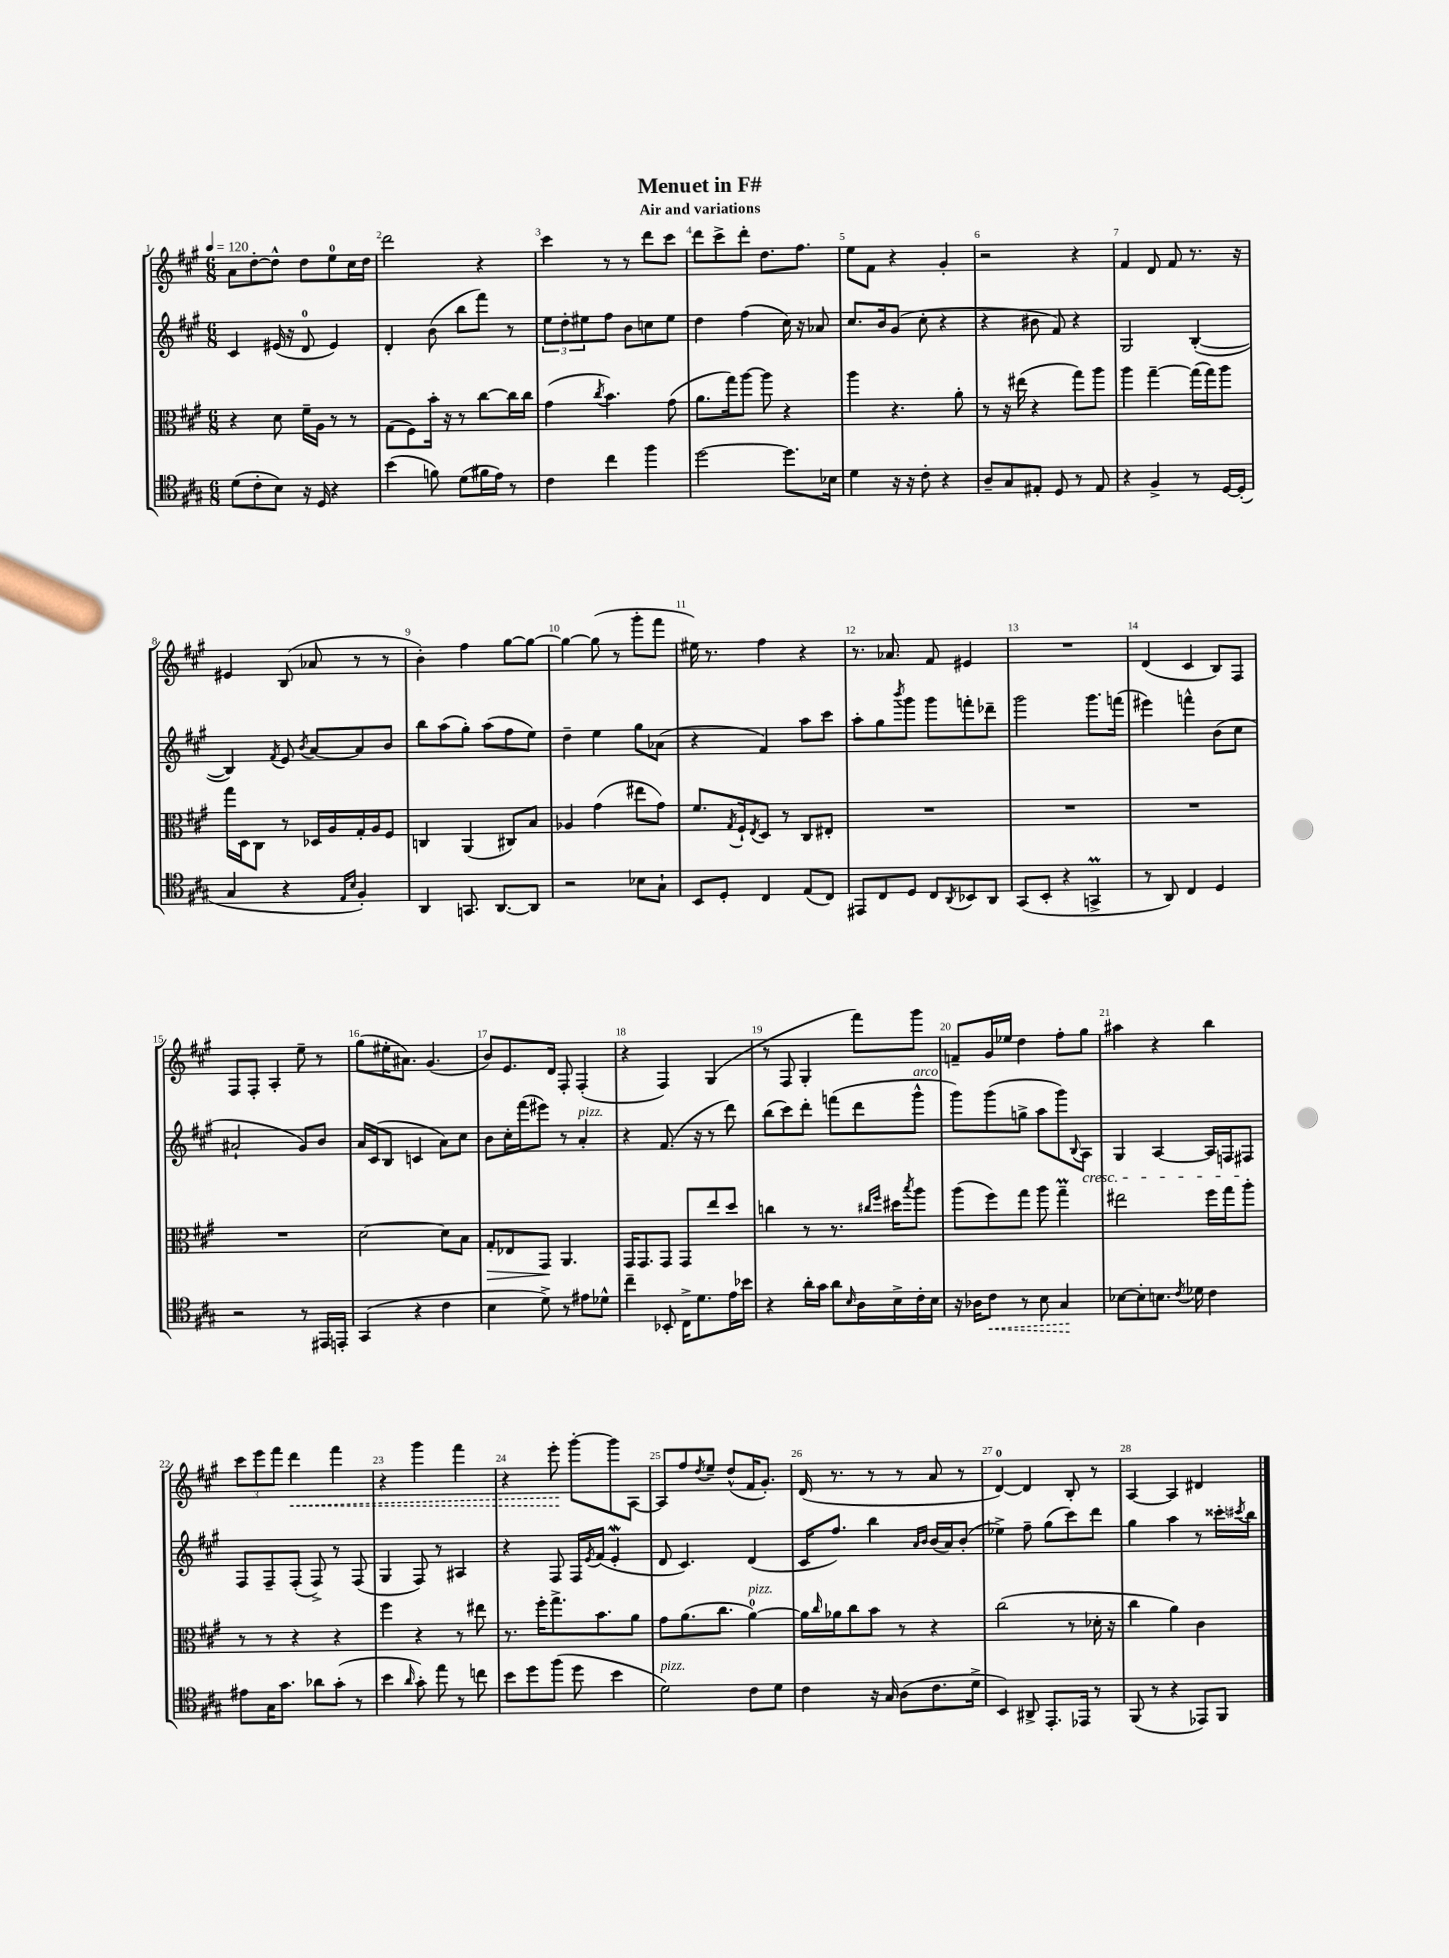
\header { title = "Menuet in F#" subtitle = "Air and variations" }
<<
\new StaffGroup <<
\new Staff = "s0" {
    \clef treble \key a \major \numericTimeSignature \time 6/8 \tempo 4 = 120
    a'8 d''8~-. d''8-^ d''8 e''8-0 cis''16 d''16 |
    d'''2 r4 |
    cis'''4 r8 r8 d'''8 cis'''8 |
    d'''8 cis'''8-> d'''8-. d''8. fis''8. |
    e''8 fis'8 r4 gis'4-. |
    r2 r4 |
    fis'4 d'8 fis'8 r8. r16 |
    eis'4 b8( aes'8 r8 r8 |
    b'4-.) fis''4 gis''8~ gis''8~ |
    gis''4~ gis''8( r8 gis'''8-. fis'''8 |
    eis''16) r8. fis''4 r4 |
    r8. aes'8. fis'8 eis'4 |
    R2. |
    d'4( cis'4 b8) fis8 |
    fis8 fis8-. a4-. e''8-- r8 |
    gis''8( eis''16-. ais'8.) gis'4.( |
    b'8) e'8. d'16 fis8-. fis4-.( |
    r4 fis4) gis4( |
    r8 fis8 gis4-. fis'''8) gis'''8 |
    f'8-- gis'16 ees''16 d''4 fis''8-. gis''8 |
    ais''4 r4 b''4 |
    \tuplet 3/2 { cis'''8 e'''8 fis'''8 } \once \override Hairpin.style = #'dashed-line d'''4\< fis'''4 |
    r4 gis'''4 fis'''4 |
    r4 e'''8-.\! gis'''8~-. gis'''8 a8~ |
    a8 fis''8 \acciaccatura { d''8 } e''8-- d''8-^( fis'16 gis'8.-.) |
    d'16( r8. r8 r8 a'8 r8 |
    d'4-0~) d'4 b8-. r8 |
    a4~ a4 dis'4 \bar "|." |
}
\new Staff = "s1" {
    \clef treble \key a \major \numericTimeSignature \time 6/8
    cis'4 eis'16( r16 d'8-0 eis'4) |
    d'4-. b'8( b''8 fis'''8) r8 |
    \tuplet 3/2 { e''8 d''8-. eis''8 } fis''8 b'8 c''8 eis''8 |
    d''4 fis''4( cis''16) r16 aes'8 |
    cis''8. b'16 gis'8( cis''8-. r4 |
    r4 bis'8 fis'8) r4 |
    gis2 b4~-.( |
    b4) \acciaccatura { fis'8 } e'8 \acciaccatura { b'8 } a'8~ a'8 b'8 |
    b''8 a''8( gis''8-.) a''8( fis''8 e''8) |
    d''4-- e''4 gis''8 aes'8( |
    r4 fis'4) a''8 cis'''8 |
    a''8-. gis''8 \acciaccatura { b'''8 } gis'''8 gis'''8 f'''8-. des'''8-- |
    gis'''2 gis'''8. f'''16( |
    eis'''4) f'''4-^ b'8( cis''8 |
    ais'2-! gis'8) b'8 |
    a'16 cis'16( b8 c'4 a'8) cis''8 |
    b'8 cis''16-. fis'''16( eis'''8) r8 a'4-.^\markup { \italic "pizz." } |
    r4 fis'8.( r16 r8 d'''8) |
    b''8( cis'''8) d'''8-. f'''8( d'''8 gis'''8-^^\markup { \italic "arco" } |
    gis'''8) gis'''8( g''8-> a''8 gis'''8) \appoggiatura { b8 } a8\cresc |
    gis4 a4~ a16 f16 fis8\! |
    fis8 fis8-- fis8-.( fis8->) r8 fis8( |
    gis4 fis8) r8 ais4 |
    r4 fis8 fis16 \acciaccatura { e'8 } fis'16( e'4-.\mordent |
    d'8 cis'4.) d'4( |
    cis'16 fis''8.) b''4 \grace { a'16 b'16 } b'16( a'16) b'8-.( |
    ees''4->) fis''8-- gis''8( cis'''8) d'''8 |
    gis''4 a''4 r8 cisis'''16-. \acciaccatura { cis'''8 } b''16 \bar "|." |
}
\new Staff = "s2" {
    \clef alto \key a \major \numericTimeSignature \time 6/8
    r4 d'8 fis'16-- a16 r8 r8 |
    gis8( fis8) b'16-. r16 r8 cis''8~ cis''16 cis''16 |
    gis'4( \acciaccatura { cis''8 } b'4.) gis'8( |
    a'8. gis''16) a''8~ a''8 r4 |
    a''4 r4. a'8-. |
    r8 r16 eis''16( r4 gis''8) a''8 |
    a''4 gis''4~-- gis''16( gis''16) a''8 |
    gis''16 d16 cis8 r8 des16 a16 gis16-. a16 fis8 |
    c4 a,4( cis8) b8 |
    aes4 gis'4( eis''8 gis'8) |
    fis'8. \acciaccatura { gis8 } fis16-! \acciaccatura { e8 } d8 r8 cis8 eis8-. |
    R2. |
    R2. |
    R2. |
    R2. |
    d'2~ d'8 b8 |
    gis8-.\> ees8 gis,8\! a,4. |
    gis,16 gis,8. gis,8 gis,8 e''8 d''8 |
    c''4 r8 r8. \grace { cis''16 fis''16 } dis''16 \acciaccatura { b''8 } a''8 |
    a''8( fis''8) gis''8 a''8 gis''4--\prall |
    eis''2 fis''16 gis''16 a''8-. |
    r8 r8 r4 r4 |
    fis''4 r4 r8 eis''8 |
    r8. fis''16-. gis''8.-> b'8. a'8 |
    gis'8 a'8.( cis''8. a'4-0~^\markup { \italic "pizz." }) |
    a'16 \grace { cis''16 } aes'16 cis''8 b'8 r8 r4 |
    cis''2( r8 des'16-. r16 |
    cis''4 a'4) cis'4 \bar "|." |
}
\new Staff = "s3" {
    \clef tenor \key a \major \numericTimeSignature \time 6/8
    d'8( cis'8-. b8) r16 d16 r4 |
    b'4( f'8) d'8( fis'16 e'16) r8 |
    cis'4 cis''4 fis''4 |
    d''2~ d''8. bes16 |
    d'4 r16 r16 cis'8-. r4 |
    a8-- gis8 eis8-. d8 r8 eis8 |
    r4 fis4-> r8 d16~ d16-.( |
    gis4 r4 \grace { e16 b16 } fis4-.) |
    a,4 g,8. a,8.~ a,8 |
    r2 bes8 gis8-! |
    b,8 d8-. cis4 e8( cis8) |
    eis,8 cis8 d8 cis8 \acciaccatura { a,8 } bes,8 a,8 |
    gis,8( b,8-. r4 g,4->\prall |
    r8 a,8) cis4 d4 |
    r2 r8 eis,16 e,16-. |
    gis,4( r4 cis'4 |
    b4 d'8->) r8 eis'8 des'8-^ |
    cis''4-- bes,8-. cis16-> d'8. e'16 bes'16 |
    r4 a'16-. gis'16 a'8 \grace { b16 } a16 b16-> cis'16-. b16 |
    r16 aes16 \once \override Hairpin.style = #'dashed-line cis'8\< r8 b8 gis4\! |
    bes8~ bes8-. b8. \acciaccatura { cis'8 } des'16 cis'4 |
    eis'8 gis16 gis'8. aes'8 gis'8-.( r8 |
    b'4 \grace { a'16 } gis'8-.) e''8 r8 c''8 |
    b'8 d''8 fis''8( d''8 b'4 |
    d'2^\markup { \italic "pizz." }) cis'8 d'8 |
    cis'4 r16 gis16 a8( cis'8. d'16-> |
    b,4) ais,8-> e,8.-. ees,16 r8 |
    fis,8( r8 r4 ees,8) fis,8 \bar "|." |
}
>>
>>
\layout { \context { \Score \override BarNumber.break-visibility = ##(#f #t #t) barNumberVisibility = #all-bar-numbers-visible } }
